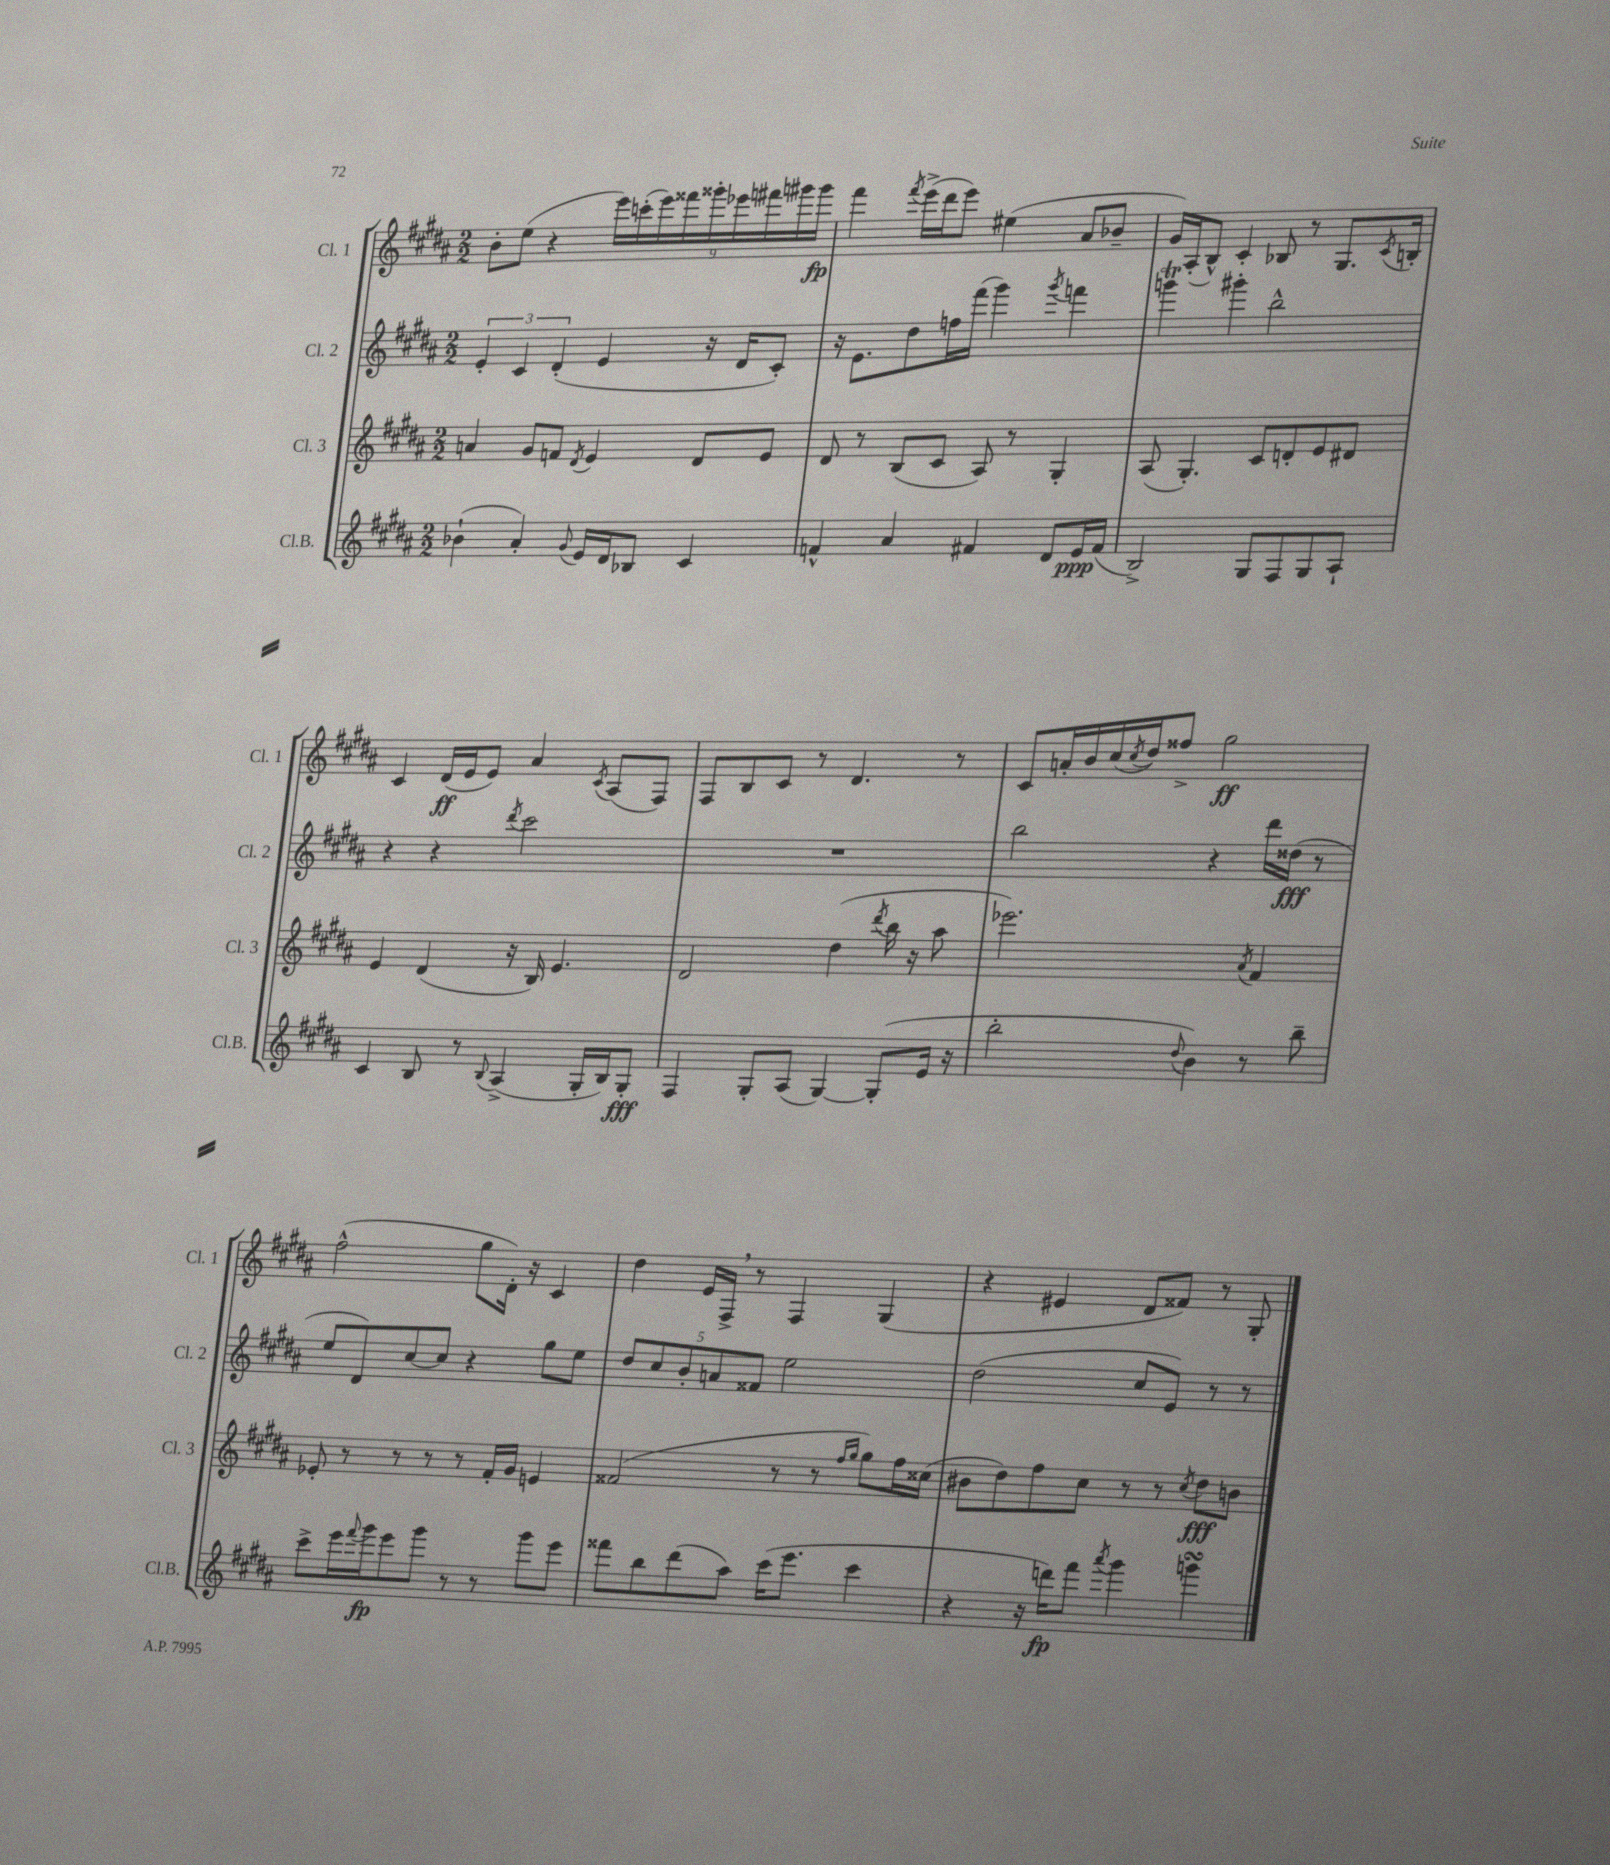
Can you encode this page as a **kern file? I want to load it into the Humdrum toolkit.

**kern	**dynam	**kern	**dynam	**kern	**dynam	**kern	**dynam
*part4	*part4	*part3	*part3	*part2	*part2	*part1	*part1
*staff4	*staff4	*staff3	*staff3	*staff2	*staff2	*staff1	*staff1
*I"Cl.B.	*	*I"Cl. 3	*	*I"Cl. 2	*	*I"Cl. 1	*
*I'Cl.B.	*	*I'Cl. 3	*	*I'Cl. 2	*	*I'Cl. 1	*
*clefG2	*	*clefG2	*	*clefG2	*	*clefG2	*
*k[f#c#g#d#a#]	*	*k[f#c#g#d#a#]	*	*k[f#c#g#d#a#]	*	*k[f#c#g#d#a#]	*
*M2/2	*	*M2/2	*	*M2/2	*	*M2/2	*
=136	=136	=136	=136	=136	=136	=136	=136
(4b-X`\	.	4an/	.	6e'/	.	8b'\L	.
.	.	.	.	.	.	(8ee\J	.
.	.	.	.	6c#/	.	.	.
4a#'/)	.	8g#/L	.	.	.	4r	.
.	.	.	.	(6d#'/	.	.	.
.	.	8fn/J	.	.	.	.	.
8qqg#/	.	8qd#/	.	.	.	.	.
16e/LL	.	4e/	.	4e/	.	18eee\LL)	.
.	.	.	.	.	.	(18cccn'\	.
16d#/J	.	.	.	.	.	.	.
.	.	.	.	.	.	18eee\)	.
8B-X/J	.	.	.	.	.	.	.
.	.	.	.	.	.	18fff##X\	.
.	.	.	.	.	.	18ggg##X'\	.
4c#/	.	8d#/L	.	16r	.	.	.
.	.	.	.	.	.	18eee-X\	.
.	.	.	.	16d#/KL	.	.	.
.	.	.	.	.	.	18fff#X\	.
.	.	8e/J	.	8c#'/J)	.	.	.
.	.	.	.	.	.	18ggg#X\	.
.	.	.	.	.	.	18ggg#\JJ	fp
=137	=137	=137	=137	=137	=137	=137	=137
4fn^^/	.	8d#/	.	16r	.	4fff#\	.
.	.	.	.	8.e\L	.	.	.
.	.	8r	.	.	.	.	.
.	.	.	.	.	.	8qfff#/	.
4a#/	.	(8B/L	.	8dd#\	.	(16eee^\LL	.
.	.	.	.	.	.	16ddd#\J	.
.	.	8c#/J	.	16ffn\L	.	8eee\J)	.
.	.	.	.	(16fff#\JJ	.	.	.
4f#X/	.	8A#/)	.	4ggg#\)	.	(4ee#X\	.
.	.	8r	.	.	.	.	.
.	.	.	.	8qggg#/	.	.	.
8d#/L	.	4G#'/	.	4fffn\	.	8a#/L	.
16e/L	ppp	.	.	.	.	8b-X~/J	.
(16f#/JJ	.	.	.	.	.	.	.
=138	=138	=138	=138	=138	=138	=138	=138
2B^/)	.	(8A#/	.	4gggnT\	.	16g#/LL)	.
.	.	.	.	.	.	(16A#'/J	.
.	.	4.G#'/)	.	.	.	8B^^/J)	.
.	.	.	.	4ggg#X'\	.	4c#'/	.
8G#/L	.	8c#/L	.	2bb^^\	.	8B-X/	.
8F#/	.	8dn'/	.	.	.	8r	.
8G#/	.	8e/	.	.	.	8.G#/L	.
8A#`/J	.	8d#X/J	.	.	.	.	.
.	.	.	.	.	.	8qc#/	.
.	.	.	.	.	.	16Bn'/Jk	.
!!LO:LB:g=z
=139	=139	=139	=139	=139	=139	=139	=139
4c#/	.	4e/	.	4r	.	4c#/	.
8B/	.	(4d#/	.	4r	.	(16d#/LL	ff
.	.	.	.	.	.	16e/J	.
8r	.	.	.	.	.	8e/J)	.
8qqB/	.	.	.	8qddd#/	.	.	.
(4A#^/	.	16r	.	2ccc#\	.	4a#/	.
.	.	16B/)	.	.	.	.	.
.	.	4.e/	.	.	.	.	.
.	.	.	.	.	.	8qc#/	.
16G#'/LL	.	.	.	.	.	(8A#/L	.
16B/J)	.	.	.	.	.	.	.
8G#'/J	fff	.	.	.	.	8F#/J)	.
=140	=140	=140	=140	=140	=140	=140	=140
4F#/	.	2d#/	.	1r	.	8F#/L	.
.	.	.	.	.	.	8B/	.
8G#'/L	.	.	.	.	.	8c#/J	.
(8A#/J	.	.	.	.	.	8r	.
[4G#/)	.	(4dd#\	.	.	.	4.d#/	.
.	.	8qddd#/	.	.	.	.	.
(8G#'/L]	.	16bb\	.	.	.	.	.
.	.	16r	.	.	.	.	.
16e/Jk	.	8aa#\	.	.	.	8r	.
16r	.	.	.	.	.	.	.
=141	=141	=141	=141	=141	=141	=141	=141
2bb'\	.	2.eee-X\)	.	2bb\	.	8c#/L	.
.	.	.	.	.	.	16an'/L	.
.	.	.	.	.	.	16b/	.
.	.	.	.	.	.	(16cc#/	.
.	.	.	.	.	.	8qcc#/	.
.	.	.	.	.	.	16dd#/J)	.
.	.	.	.	.	.	8ff##X^/J	.
8qqdd#/	.	.	.	.	.	.	.
4b\)	.	.	.	4r	.	2gg#\	ff
.	.	8qa#/	.	.	.	.	.
8r	.	4f#/	.	16ddd#\LL	.	.	.
.	.	.	.	(16dd##X\JJ	fff	.	.
8bb~\	.	.	.	8r	.	.	.
!!LO:LB:g=z
=142	=142	=142	=142	=142	=142	=142	=142
8ccc#^\L	.	8e-X'/	.	8ee/L	.	(2ff#^^\	.
16eee\L	.	8r	.	8d#/)	.	.	.
8qqfff#/	.	.	.	.	.	.	.
16ggg#\J	fp	.	.	.	.	.	.
8eee\	.	8r	.	[8cc#/	.	.	.
8ggg#\J	.	8r	.	8cc#/J]	.	.	.
8r	.	8r	.	4r	.	8gg#\L	.
8r	.	16f#'/LL	.	.	.	16d#'\Jk)	.
.	.	16g#/JJ	.	.	.	16r	.
8ggg#\L	.	4en/	.	8gg#\L	.	4c#/	.
8eee\J	.	.	.	8ee\J	.	.	.
=143	=143	=143	=143	=143	=143	=143	=143
8fff##X\L	.	(2f##X/	.	10dd#/L	.	4dd#\	.
.	.	.	.	10cc#/	.	.	.
8bb\	.	.	.	.	.	.	.
.	.	.	.	10b'/	.	.	.
(8ddd#\	.	.	.	.	.	16e/LL	.
.	.	.	.	10an/	.	.	.
.	.	.	.	.	.	16F#^,/JJ	.
8aa#\J)	.	.	.	.	.	8r	.
.	.	.	.	10f##X/J	.	.	.
(16ccc#\KL	.	8r	.	2ee\	.	4F#/	.
8.eee\J	.	.	.	.	.	.	.
.	.	8r	.	.	.	.	.
.	.	16qqff#/LL	.	.	.	.	.
.	.	16qqgg#/JJ	.	.	.	.	.
4ccc#\	.	8gg#\L)	.	.	.	(4G#/	.
.	.	16ff#\L	.	.	.	.	.
.	.	(16cc##X\JJ	.	.	.	.	.
=144	=144	=144	=144	=144	=144	=144	=144
4r	.	8b#X\L	.	(2dd#\	.	4r	.
.	.	8dd#\)	.	.	.	.	.
16r	.	8ff#\	.	.	.	4e#X/	.
16dddn\KL)	fp	.	.	.	.	.	.
8fff#\J	.	8cc#\J	.	.	.	.	.
8qaaa#/	.	.	.	.	.	.	.
4ggg#\	.	8r	.	8cc#/L	.	8d#/L	.
.	.	8r	.	8e/J)	.	8f##X/J)	.
.	.	8qcc#/	.	.	.	.	.
4gggnsSSs\	.	8dd#\L	fff	8r	.	8r	.
.	.	8bn\J	.	8r	.	8G#'/	.
==	==	==	==	==	==	==	==
*-	*-	*-	*-	*-	*-	*-	*-
